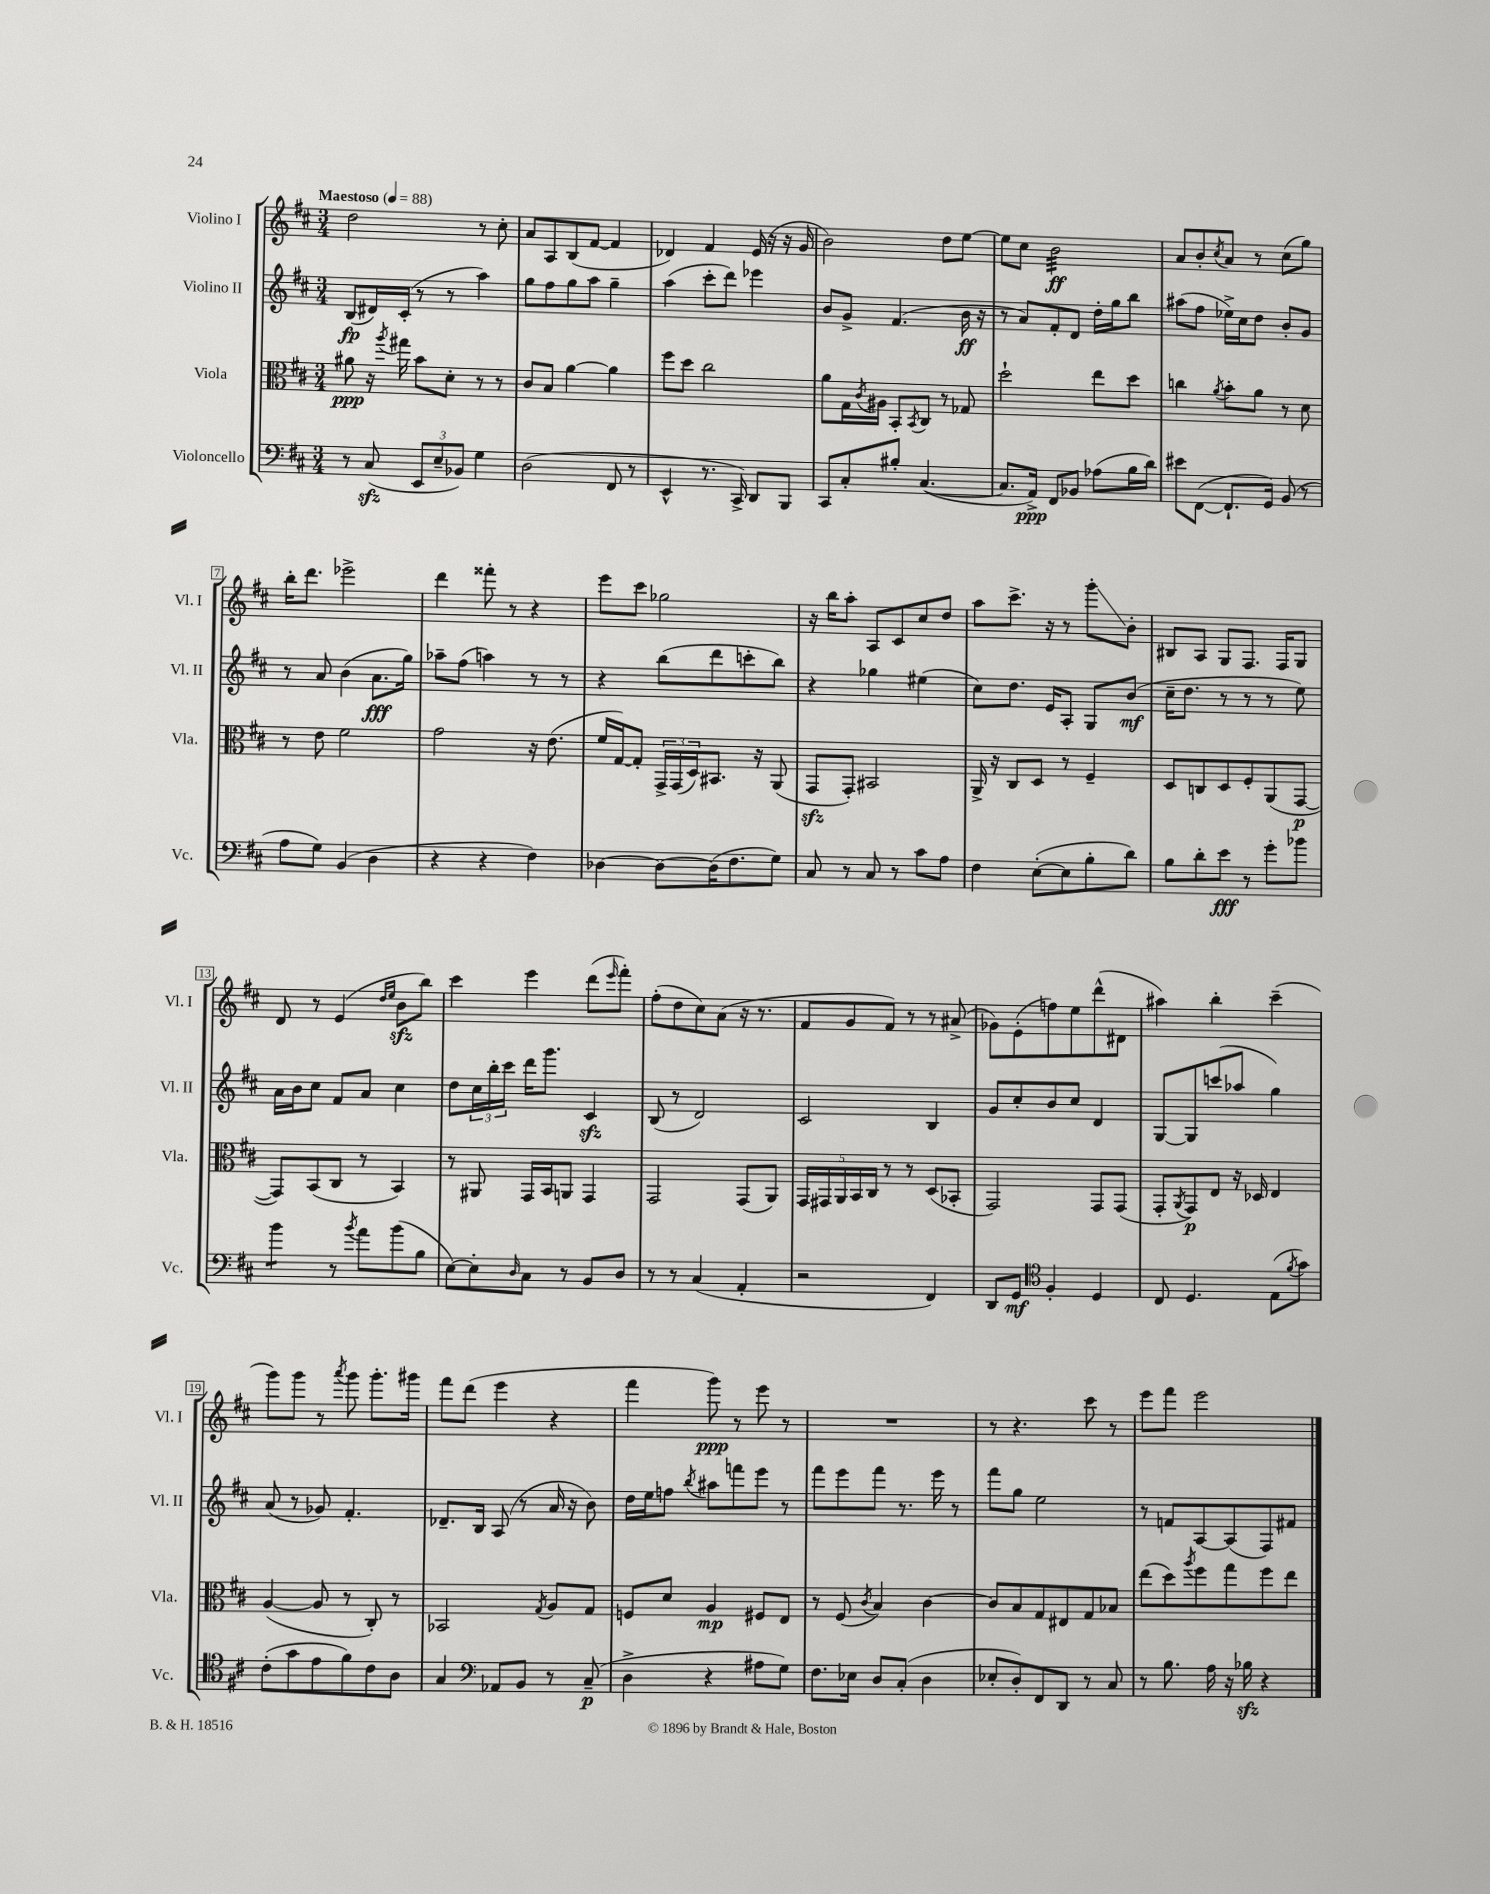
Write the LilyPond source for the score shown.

<<
\new StaffGroup <<
\new Staff = "s0" \with { instrumentName = "Violino I" shortInstrumentName = "Vl. I" } {
    \clef treble \key d \major \numericTimeSignature \time 3/4 \tempo "Maestoso" 4 = 88
    d''2 r8 cis''8-. |
    a'8 a8 b8( fis'8~ fis'4 |
    des'4) fis'4 e'16( r16 r16 g'16 |
    b'2) d''8 e''8~ |
    e''8 cis''8 b'2:32\ff |
    a'8 b'8-. \acciaccatura { cis''8 } a'8 r8 cis''8( g''8) |
    b''16-. d'''8. ees'''2-> |
    d'''4 fisis'''8-. r8 r4 |
    e'''8 cis'''8 ges''2 |
    r16 b''16 a''8-. a8 cis'8 cis''8 d''8 |
    a''8 cis'''8.-> r16 r8 g'''8-.\glissando b'8-. |
    bis8 a8 g8 fis8. fis16 g8 |
    d'8 r8 e'4( \grace { d''16 e''16 } b'8\sfz b''8) |
    cis'''4 e'''4 d'''8( \grace { e'''16 } fis'''8-.) |
    fis''8-.( d''8 cis''8) a'8( r16 r8. |
    fis'8 g'8 fis'8) r8 r8 ais'8->( |
    ges'8) e'8-.( f''8) e''8 d'''8-^( dis'8 |
    ais''4) b''4-. cis'''4--( |
    g'''8) g'''8 r8 \acciaccatura { a'''8 } g'''8 g'''8.-. gis'''16 |
    fis'''8 d'''8( e'''4 r4 |
    fis'''4 g'''8\ppp) r8 e'''8 r8 |
    R2. |
    r8 r4. cis'''8 r8 |
    e'''8 fis'''8 e'''2 \bar "|." |
}
\new Staff = "s1" \with { instrumentName = "Violino II" shortInstrumentName = "Vl. II" } {
    \clef treble \key d \major \numericTimeSignature \time 3/4
    b8\fp( dis'16) cis'16-.( r8 r8 a''4) |
    g''8 fis''8 g''8 a''8 g''4-- |
    a''4( cis'''8-. d'''8) ees'''4 |
    b'8 g'8-> fis'4.( b'16\ff r16 |
    r8 a'8) fis'8-. d'8 d''16-. g''16 b''8 |
    ais''8( fis''8 ees''16->) cis''16 d''8 b'8-. g'8 |
    r8 a'8 b'4( a'8.\fff g''16) |
    aes''8-- fis''8( a''4) r8 r8 |
    r4 b''8( d'''8 c'''8-. b''8) |
    r4 ges''4 eis''4( |
    cis''8) d''8. e'16 a8-. g8 b'8\mf( |
    cis''16-- d''8. r8 r8 r8 e''8) |
    a'16 b'16 cis''8 fis'8 a'8 cis''4 |
    d''8 \tuplet 3/2 { cis''16 b''16-. cis'''16 } d'''16 g'''8. cis'4\sfz |
    b8( r8 d'2) |
    cis'2 b4 |
    g'8 cis''8-. b'8 cis''8 d'4 |
    g8~ g8 c'''8( aes''8 g''4) |
    a'8( r8 ges'8) fis'4.-. |
    des'8.-- b16 a8( r8 a'16 r16 b'8) |
    d''16 e''16 f''8 \acciaccatura { b''8 } ais''8 f'''8 e'''8 r8 |
    fis'''8 e'''8 fis'''8 r8. e'''16 r8 |
    fis'''8 g''8 e''2 |
    r8 f'8 a8~ a8( fis8) fis'8 \bar "|." |
}
\new Staff = "s2" \with { instrumentName = "Viola" shortInstrumentName = "Vla." } {
    \clef alto \key d \major \numericTimeSignature \time 3/4
    ais'8\ppp r16 \acciaccatura { a''8 } gis''16 b'8 d'8-. r8 r8 |
    cis'8 b8 a'4~ a'4 |
    fis''8 d''8 cis''2 |
    a'8 g16 \acciaccatura { cis'8 } ais16 b,8-. \acciaccatura { b,8 } cis8 r8 ges8 |
    d''2-! e''8 d''8 |
    c''4 \acciaccatura { a'8 } b'8-. a'8 r8 d'8 |
    r8 e'8 fis'2 |
    g'2 r16 e'8.( |
    fis'16 g16~) g8-. \tuplet 3/2 { g,16-> g,16( d16) } bis,8. r16 a,8( |
    g,8\sfz g,8-.) bis,2 |
    a,16-> r16 cis8 d8 r8 fis4-- |
    d8 c8 d8 fis8-. a,8( g,8~\p |
    g,8) b,8( cis8 r8 b,4) |
    r8 ais,8 g,16 b,16 a,8 g,4 |
    g,2 g,8( a,8) |
    \tuplet 5/4 { g,16 gis,16 a,16 b,16 cis16 } r8 r8 d8( bes,8-. |
    g,2) g,8 g,8( |
    g,8-. \acciaccatura { a,8 } g,8\p) e8 r16 des16 e4 |
    a4~( a8 r8 cis8-.) r8 |
    bes,2 \acciaccatura { g8 } a8 g8 |
    f8 d'8 a4\mp fis8 e8 |
    r8 fis8( \acciaccatura { cis'8 } b4) cis'4~ |
    cis'8 b8 g8 eis8 g8 bes8 |
    e''8( d''8) \acciaccatura { a''8 } fis''8 g''8 fis''8 e''8 \bar "|." |
}
\new Staff = "s3" \with { instrumentName = "Violoncello" shortInstrumentName = "Vc." } {
    \clef bass \key d \major \numericTimeSignature \time 3/4
    r8 cis8\sfz( \tuplet 3/2 { e,8 e8-- bes,8) } g4 |
    d2( fis,8 r8 |
    e,4-^ r8. cis,16->) d,8 b,,8 |
    cis,8 cis8-. bis8-. cis4.~( |
    cis8. a,16->\ppp) fis,8 bes,8 aes8( b16 d'16) |
    eis'8 fis,8~( fis,8.-! g,16) b,8( r8 |
    a8 g8) b,4( d4 |
    r4 r4 fis4) |
    des4~ des8~ des16( fis8. g8) |
    cis8 r8 cis8 r8 cis'8 a8 |
    fis4 e8~-.( e8 b8-. d'8) |
    b8 d'8-. e'8\fff r8 g'8-. bes'8 |
    b'4:8 r8 \acciaccatura { b'8 } a'8 b'8( b8 |
    e8~) e8-. \grace { d16 } cis8 r8 b,8 d8 |
    r8 r8 cis4( a,4-. |
    r2 fis,4) |
    d,8 g,8\mf \clef tenor fis4-. d4 |
    cis8 d4. e8( \acciaccatura { fis'8 } g'8) |
    cis'8-.( g'8 e'8 fis'8) cis'8 a8 |
    g4 \clef bass aes,8 b,8 r8 cis8--\p( |
    d4-> r4 ais8 g8) |
    fis8. ees16 d8 cis8-.( d4 |
    ees8-. d8-.) fis,8 d,8 r8 cis8 |
    r8 b8. a16 r16 bes16\sfz r4 \bar "|." |
}
>>
>>
\layout { \context { \Score \override BarNumber.stencil = #(make-stencil-boxer 0.1 0.3 ly:text-interface::print) } }
